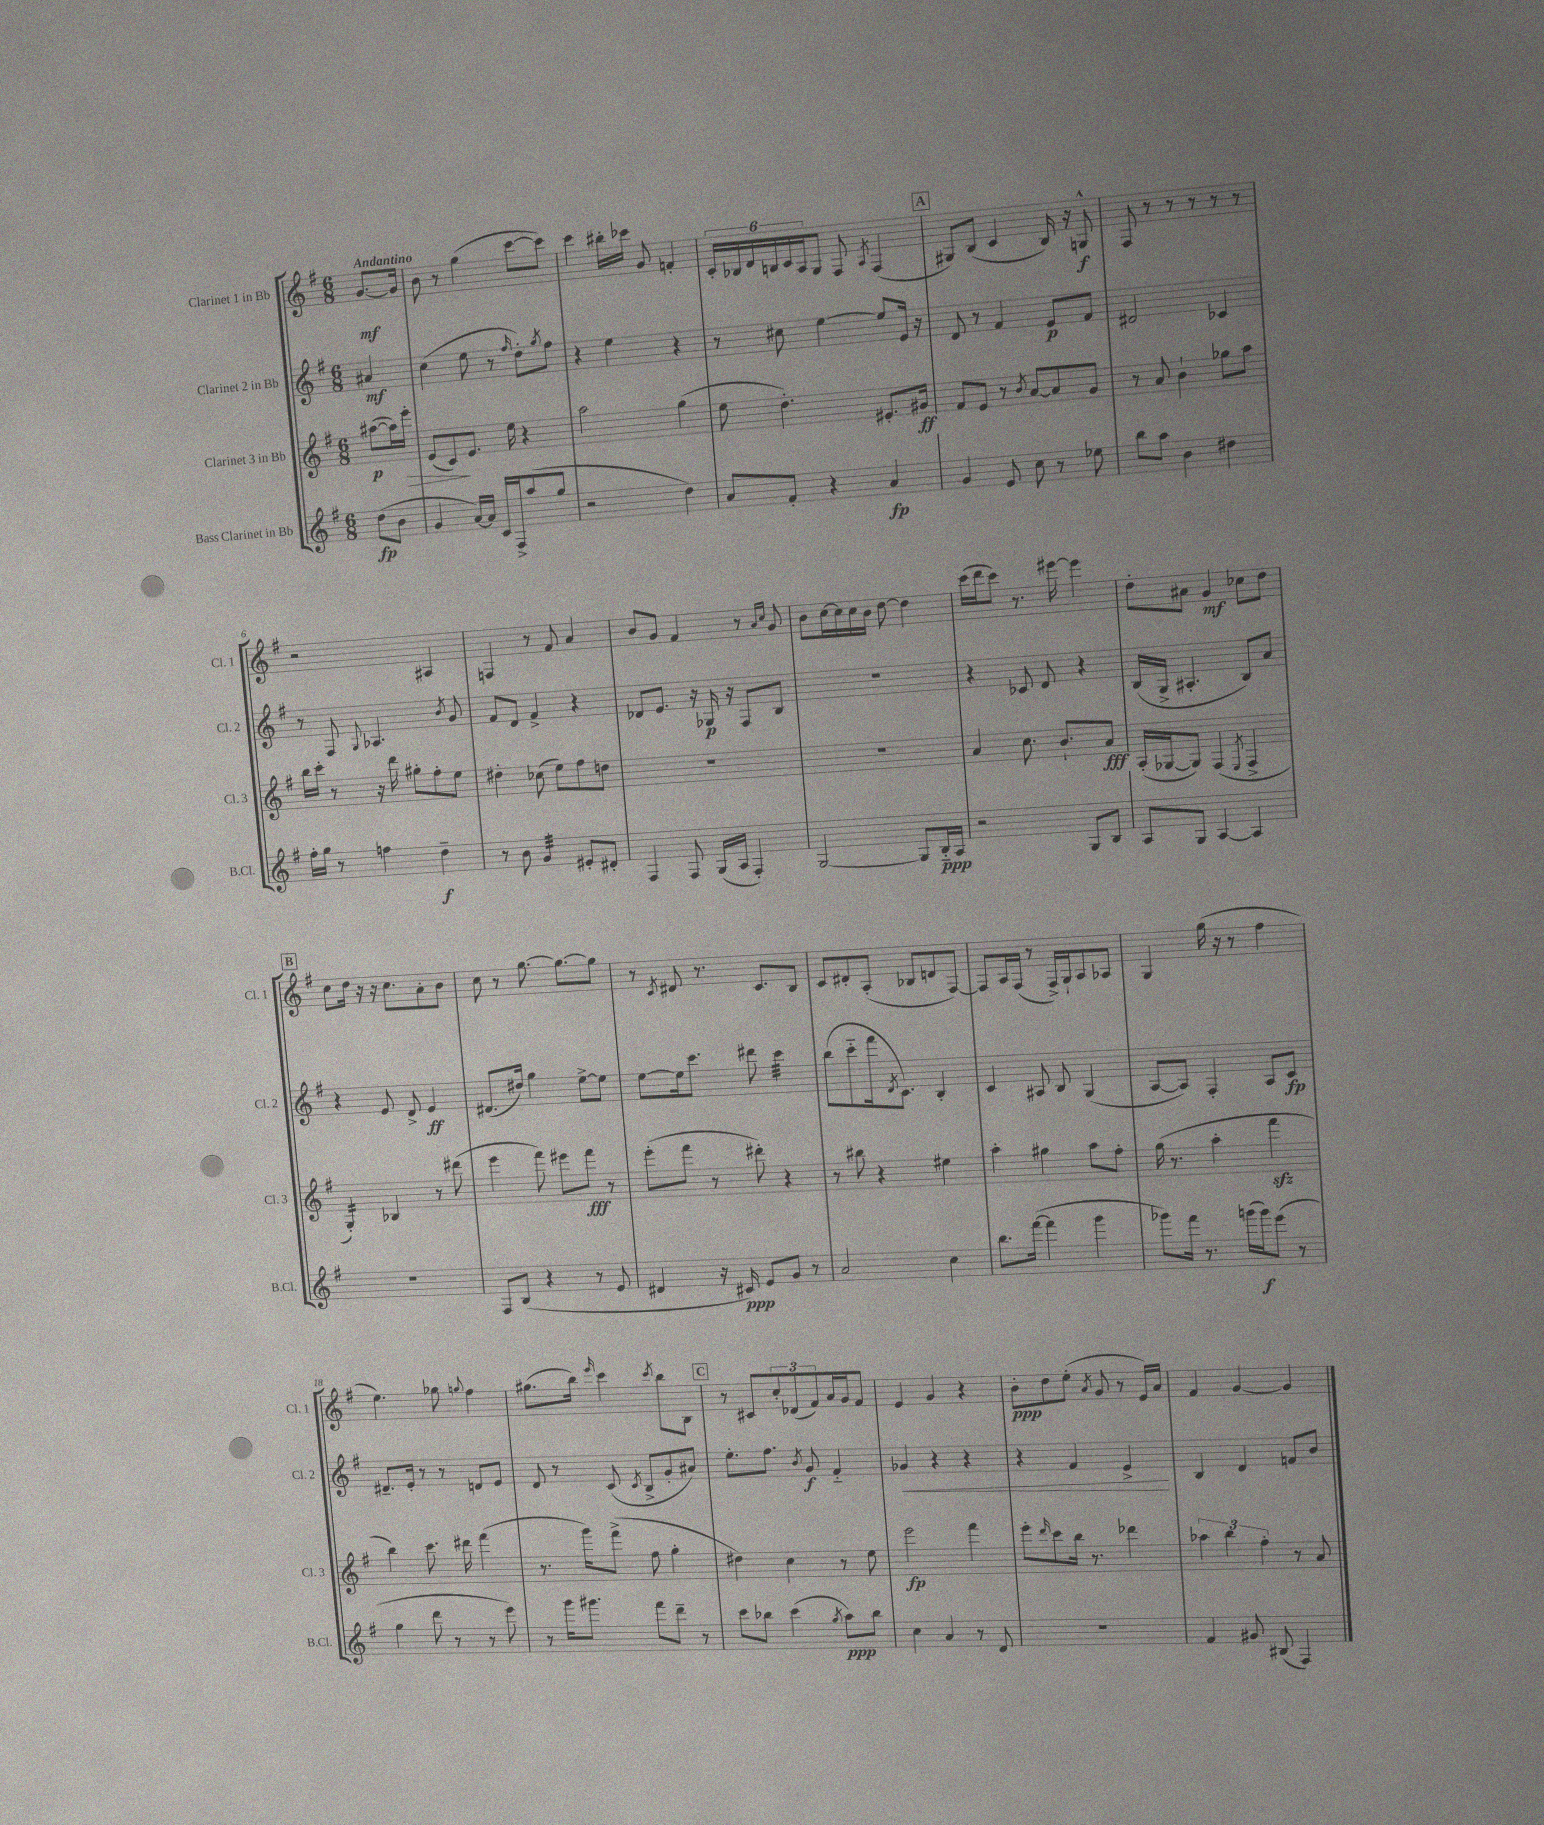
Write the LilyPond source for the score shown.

<<
\new StaffGroup <<
\new Staff = "s0" \with { instrumentName = "Clarinet 1 in Bb" shortInstrumentName = "Cl. 1" } {
    \clef treble \key g \major \numericTimeSignature \time 6/8 \partial 4 \tempo "Andantino"
    g'8.~\mf g'16 |
    b'8 r8 g''4( c'''8~ c'''8) |
    c'''4 bis''16-. ces'''16 g'8 f'4-. |
    \tuplet 6/4 { c'16-. bes16 d'16 b16 c'16 a16 } g8 fis8 \acciaccatura { a8 } fis4( |
    \mark \markup { \box "A" } gis8) b8( c'4 b16) r16 g8-^\f |
    fis8 r8 r8 r8 r8 r8 |
    r2 ais4 |
    f4 r8 fis'8 a'4 |
    b'8 g'8 fis'4 r8 \grace { a'16 c''16 } g'8 |
    b'8 c''16~ c''16 c''16 b'16 d''8~ d''4 |
    c'''16( d'''16 c'''8) r8. eis'''16~ eis'''4 |
    d''8-. ais'8 g'4\mf ces''8 d''8 |
    \mark \markup { \box "B" } c''8 d''16 r16 r16 c''8. a'8-. b'8 |
    c''8 r8 g''8.~ g''8.~ g''8 |
    r8 \acciaccatura { c'8 } dis'8 r8. c'8. b8 |
    c'8 dis'8-. a8-.( bes8 d'8 fis8~) |
    fis8 a16 fis16( r8 fis16->) g16-! a8 aes8 |
    g4 g''16( r16 r8 fis''4 |
    e''4.) ges''8 \appoggiatura { g''8 } fis''4 |
    gis''8.( b''16) \grace { e'''16 } c'''4 \acciaccatura { c'''8 } b''8 b8 |
    \mark \markup { \box "C" } r8 cis'8 \tuplet 3/2 { c''8-. des'8( fis'8) } a'16 g'16 fis'8 |
    e'4 g'4 r4 |
    b'8-.\ppp d''8 e''8-.( \acciaccatura { a'8 } g'8 r8 e'16) a'16 |
    fis'4 g'4~ g'4 \bar "|." |
}
\new Staff = "s1" \with { instrumentName = "Clarinet 2 in Bb" shortInstrumentName = "Cl. 2" } {
    \clef treble \key g \major \numericTimeSignature \time 6/8 \partial 4
    ais'4\mf |
    c''4( e''8 r8 \grace { fis''16 } d''8-.) \acciaccatura { g''8 } fis''8 |
    r4 e''4 r4 |
    r8 cis''8 e''4~ e''8 e'16 r16 |
    \mark \markup { \box "A" } d'8 r8 fis'4 e'8\p fis'8 |
    dis'2 ces'4 |
    r8 fis8 \appoggiatura { g8 } aes4. \acciaccatura { b'8 } g'8 |
    fis'8 d'8 fis'4-> r4 |
    des'8 e'8. r16 ges16\p r16 fis8 b8 |
    R2. |
    r4 ces'8 d'8 r4 |
    b16( g16-> ais4.-. b8) a'8 |
    \mark \markup { \box "B" } r4 e'8 d'8-> e'4\ff |
    dis'8.( dis''16) g''4 e''8~-> e''8 |
    e''8~ e''16 c'''8. dis'''8 c'''4:32 |
    b''8( c'''8-_ fis'''16 \acciaccatura { d'8 } c'8.) b4-. |
    c'4 ais8 b8 g4( |
    a8~ a8) fis4-. a8 c'8\fp |
    dis'8.-- e'16-. r8 r8 d'8 e'8 |
    d'8 r8 c'8( \acciaccatura { c'8 } b8-> g'8-. ais'8) |
    \mark \markup { \box "C" } e''8.-. fis''8. \acciaccatura { b'8 } g'8\f fis'4-_ |
    ges'4\< r4 r4 |
    r4 fis'4 e'4->\! |
    b4 d'4 f'8 b'8 \bar "|." |
}
\new Staff = "s2" \with { instrumentName = "Clarinet 3 in Bb" shortInstrumentName = "Cl. 3" } {
    \clef treble \key g \major \numericTimeSignature \time 6/8 \partial 4
    ais''8~\p( ais''16) e'''16-.\> |
    e'8( c'8\!) e'8. e''16 r4 |
    a''2 g''4( |
    e''8 d''4.-.) eis'8.-. gis'16\ff |
    \mark \markup { \box "A" } fis'8 e'8 r8 \acciaccatura { b'8 } a'8~ a'8 g'8 |
    r8 a'8 b'4-! ges''8 a''8 |
    b''16 c'''16-. r8 r16 d'''16 gis''8-. fis''8-. e''8 |
    dis''4-. ces''8( e''8) fis''8 d''8 |
    R2. |
    R2. |
    a'4 c''8. b'8.-! a'8\fff |
    a16-.( ges16~ ges8) fis4( \acciaccatura { e8 } fis4-> |
    \mark \markup { \box "B" } g4:16-.) bes4 r8 dis'''8( |
    e'''4 fis'''8) eis'''8 fis'''8\fff r8 |
    e'''8-.( fis'''8 r8 dis'''8-.) r4 |
    r8 bis''8 r4 eis''4 |
    a''4-. gis''4 a''8 fis''8-. |
    g''16( r8. a''4-. fis'''4\sfz |
    b''4) c'''8. dis'''16 fis'''4( |
    r8. g'''16) fis'''8->( fis''8 g''4-. |
    \mark \markup { \box "C" } dis''4) c''4 r8 e''8 |
    e'''2\fp fis'''4 |
    e'''8-. \grace { d'''16 } c'''8 b''16 r8. des'''4 |
    \tuplet 3/2 { aes''4 b''4 fis''4-. } r8 a'8 \bar "|." |
}
\new Staff = "s3" \with { instrumentName = "Bass Clarinet in Bb" shortInstrumentName = "B.Cl." } {
    \clef treble \key g \major \numericTimeSignature \time 6/8 \partial 4
    d''8\fp( b'8 |
    g'4 a'16~) a'16 c'16 fis16-> a''8( g''8 |
    r2 d''4) |
    a'8 fis'8-. r4 a'4\fp |
    \mark \markup { \box "A" } g'4 e'8 c''8 r8 ees''8 |
    b''8 a''8 b'4 dis''4 |
    fis''16-. g''16 r8 f''4 d''4--\f |
    r8 b'8 g'4:32 eis'8-. dis'8-. |
    fis4 fis8 g16( a16 fis4-.) |
    g2~ g8 b16-_\ppp a16 |
    r2 g8 b8 |
    a8 g8 a4~ a4 |
    \mark \markup { \box "B" } R2. |
    fis8 b8( r4 r8 e'8 |
    dis'4 r16 cis'16\ppp) e'8 g'8 r8 |
    a'2 c''4 |
    b''8. fis'''16~( fis'''4 g'''4 |
    ges'''8) fis'''16 r8. g'''16( g'''16\f) e'''8( r8 |
    g''4 d'''8 r8 r8 e'''8) |
    r8 g'''16 gis'''8. fis'''8 d'''8-- r8 |
    \mark \markup { \box "C" } c'''8 bes''8 c'''4( \acciaccatura { g''8 } a''8\ppp) bes''8 |
    c''4 a'4 r8 d'8 |
    R2. |
    fis'4 gis'8 bis8( fis4) \bar "|." |
}
>>
>>
